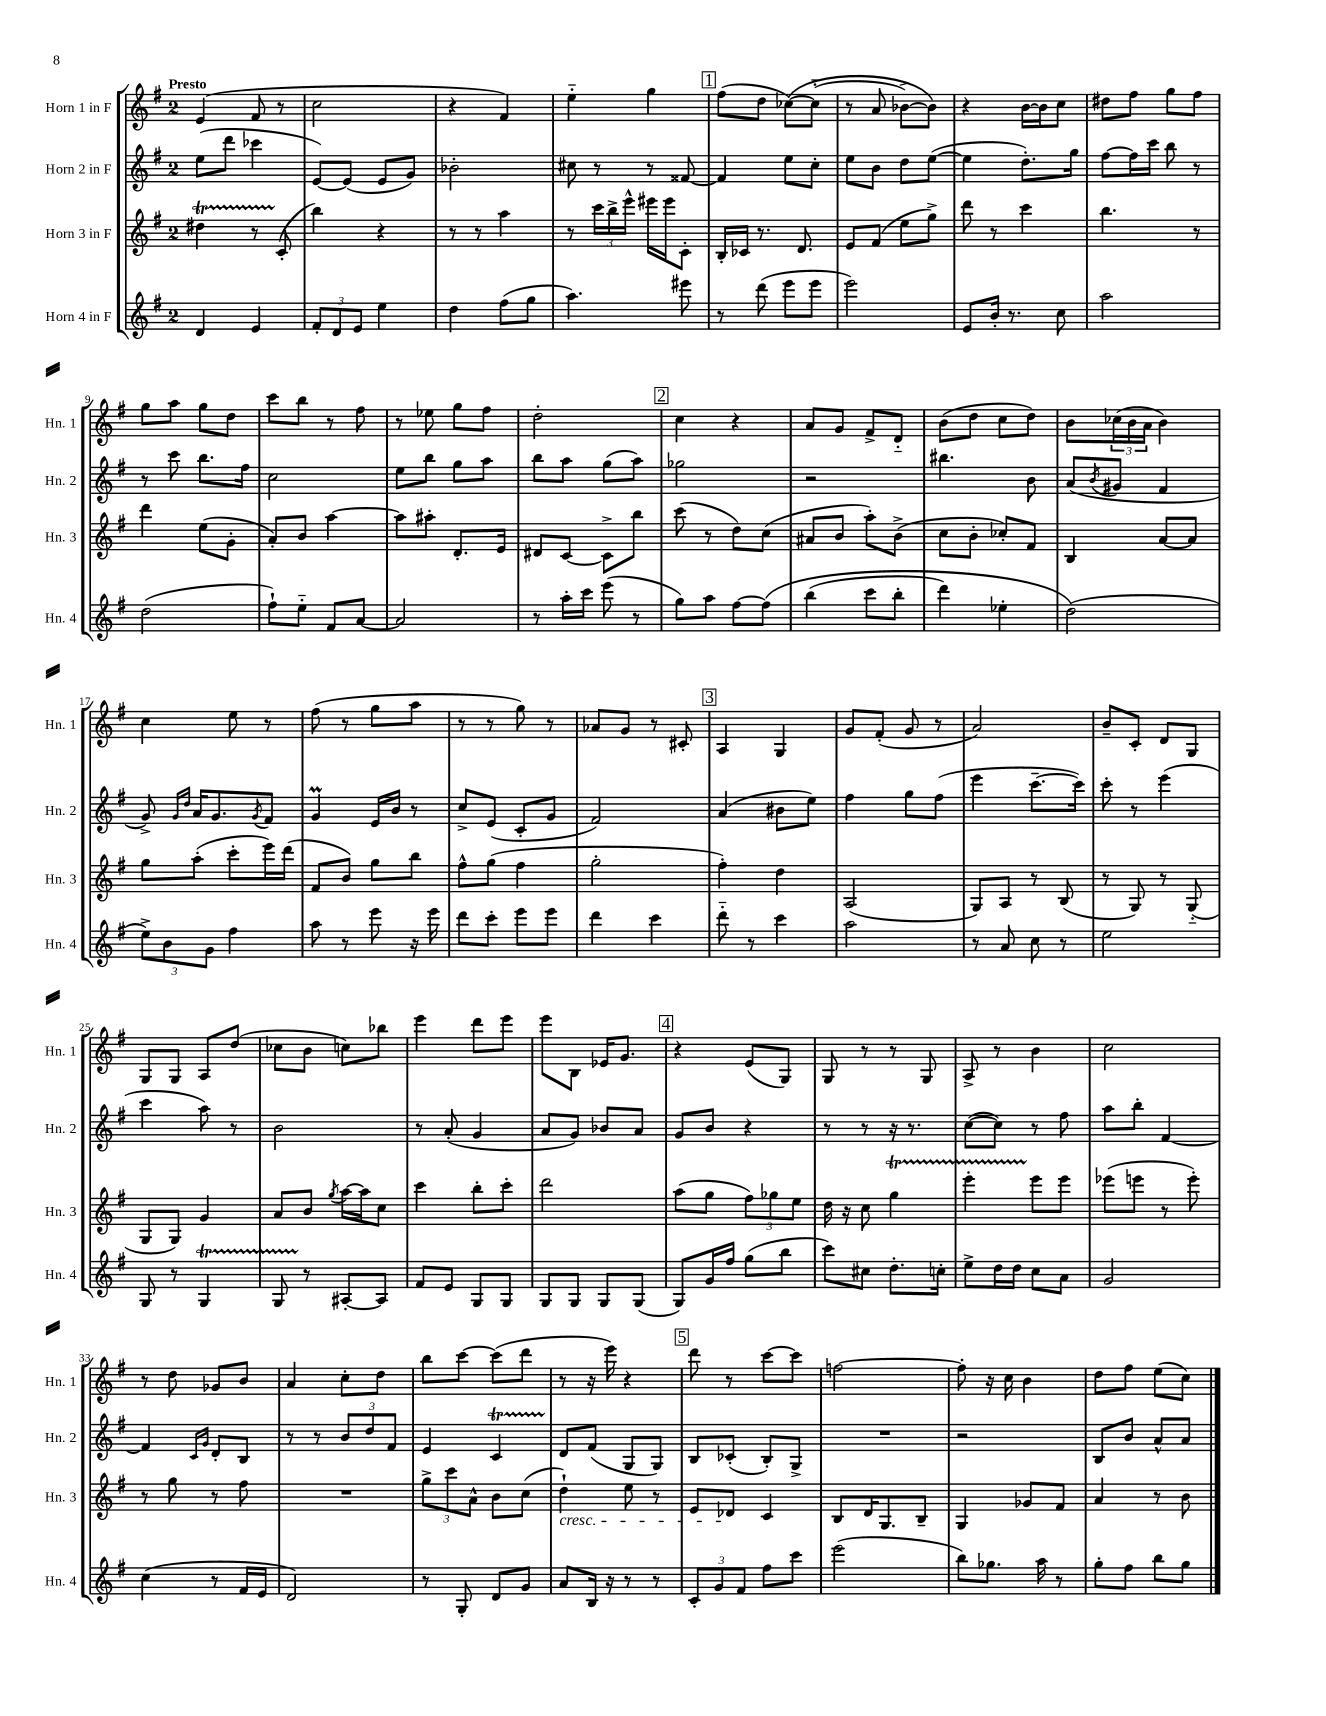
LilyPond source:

<<
\new StaffGroup <<
\new Staff = "s0" \with { instrumentName = "Horn 1 in F" shortInstrumentName = "Hn. 1" } {
    \clef treble \key g \major \once \override Staff.TimeSignature.style = #'single-digit \time 2/4 \tempo "Presto"
    e'4( fis'8 r8 |
    c''2 |
    r4 fis'4) |
    e''4-_ g''4 |
    \mark \markup { \box "1" } fis''8( d''8 ces''8~)\( ces''8-_( |
    r8 a'8 bes'8~->) bes'8\) |
    r4 b'16~ b'16 c''8 |
    dis''8 fis''8 g''8 fis''8 |
    g''8 a''8 g''8 d''8 |
    c'''8 b''8 r8 fis''8 |
    r8 ees''8 g''8 fis''8 |
    d''2-. |
    \mark \markup { \box "2" } c''4 r4 |
    a'8 g'8 fis'8-> d'8-_ |
    b'8( d''8 c''8 d''8) |
    b'8 \tuplet 3/2 { ces''16( b'16 a'16 } b'4) |
    c''4 e''8 r8 |
    fis''8( r8 g''8 a''8 |
    r8 r8 g''8) r8 |
    aes'8 g'8 r8 cis'8-. |
    \mark \markup { \box "3" } a4 g4 |
    g'8 fis'8-.( g'8 r8 |
    a'2) |
    b'8-- c'8-. d'8 g8 |
    g8 g8 a8 d''8( |
    ces''8 b'8 c''8) bes''8 |
    e'''4 d'''8 e'''8 |
    e'''8 b8 ees'16 g'8. |
    \mark \markup { \box "4" } r4 e'8( g8) |
    g8 r8 r8 g8 |
    a8-> r8 b'4 |
    c''2 |
    r8 d''8 ges'8 b'8 |
    a'4 c''8-. d''8 |
    b''8 c'''8~ c'''8( d'''8 |
    r8 r16 e'''16) r4 |
    \mark \markup { \box "5" } d'''8 r8 c'''8~ c'''8 |
    f''2~ |
    f''8-. r16 c''16 b'4 |
    d''8 fis''8 e''8( c''8) \bar "|." |
}
\new Staff = "s1" \with { instrumentName = "Horn 2 in F" shortInstrumentName = "Hn. 2" } {
    \clef treble \key g \major \once \override Staff.TimeSignature.style = #'single-digit \time 2/4
    e''8( d'''8 ces'''4 |
    e'8~) e'8( e'8 g'8) |
    bes'2-. |
    cis''8 r8 r8 fisis'8~ |
    \mark \markup { \box "1" } fisis'4 e''8 c''8-. |
    e''8 b'8 d''8 e''8~( |
    e''4 d''8.-.) g''16 |
    fis''8~ fis''16 c'''16 b''8 r8 |
    r8 c'''8 b''8. fis''16 |
    c''2 |
    e''8 b''8 g''8 a''8 |
    b''8 a''8 g''8( a''8) |
    \mark \markup { \box "2" } ges''2 |
    r2 |
    bis''4. b'8 |
    a'8( \acciaccatura { b'8 } gis'8 fis'4 |
    g'8->) \grace { g'16 d''16 } a'16 g'8. \acciaccatura { g'8 } fis'8 |
    g'4\prall e'16 b'16 r8 |
    c''8-> e'8( c'8-. g'8 |
    fis'2) |
    \mark \markup { \box "3" } a'4( bis'8 e''8) |
    fis''4 g''8 fis''8( |
    e'''4 c'''8.~-- c'''16) |
    c'''8-. r8 e'''4( |
    c'''4 a''8) r8 |
    b'2 |
    r8 a'8-.( g'4 |
    a'8 g'8) bes'8 a'8 |
    \mark \markup { \box "4" } g'8 b'8 r4 |
    r8 r8 r16 r8. |
    c''8~( c''8) r8 fis''8 |
    a''8 b''8-. fis'4~ |
    fis'4 \grace { c'16 g'16 } d'8-. b8 |
    r8 r8 \tuplet 3/2 { b'8 d''8 fis'8 } |
    e'4 c'4\startTrillSpan |
    d'8\stopTrillSpan fis'8( g8 g8) |
    \mark \markup { \box "5" } b8 ces'8-.( b8-.) g8-> |
    R2 |
    r2 |
    b8 b'8 a'8-^ a'8 \bar "|." |
}
\new Staff = "s2" \with { instrumentName = "Horn 3 in F" shortInstrumentName = "Hn. 3" } {
    \clef treble \key g \major \once \override Staff.TimeSignature.style = #'single-digit \time 2/4
    dis''4\startTrillSpan r8 c'8-.\stopTrillSpan( |
    b''4) r4 |
    r8 r8 a''4 |
    r8 \tuplet 3/2 { c'''16 b''16-> e'''16-^ } eis'''16 eis'''16 c'8-. |
    \mark \markup { \box "1" } b16-. ces'16 r8. d'8. |
    e'8 fis'8( e''8 g''8->) |
    d'''8 r8 c'''4 |
    b''4. r8 |
    d'''4 e''8( g'8-. |
    a'8-.) b'8 a''4~ |
    a''8 ais''8-. d'8.-. e'16 |
    dis'8 c'8~ c'8-> b''8 |
    \mark \markup { \box "2" } c'''8( r8 d''8) c''8( |
    ais'8 b'8 a''8-.) b'8->( |
    c''8 b'8-. ces''8-.) fis'8 |
    b4 a'8~ a'8 |
    g''8 a''8-.( c'''8-. e'''16) d'''16( |
    fis'8 b'8) g''8 b''8 |
    fis''8-^ g''8( fis''4 |
    g''2-. |
    \mark \markup { \box "3" } fis''4-.) d''4 |
    a2( |
    g8) a8 r8 b8( |
    r8 g8) r8 g8-_( |
    g8 g8) g'4 |
    a'8 b'8 \acciaccatura { g''8 } a''16~ a''16 c''8 |
    c'''4 b''8-. c'''8-. |
    d'''2 |
    \mark \markup { \box "4" } a''8( g''8 \tuplet 3/2 { fis''8) ges''8 e''8 } |
    d''16 r16 c''8 g''4\startTrillSpan |
    e'''4-. e'''8\stopTrillSpan e'''8 |
    ees'''8( e'''8 r8 e'''8-.) |
    r8 g''8 r8 fis''8 |
    R2 |
    \tuplet 3/2 { g''8-> c'''8 a'8-^ } b'8 c''8( |
    d''4-!\cresc) e''8 r8 |
    \mark \markup { \box "5" } e'8 des'8\! c'4 |
    b8 d'16 g8. b8-- |
    g4 ges'8 fis'8 |
    a'4 r8 b'8 \bar "|." |
}
\new Staff = "s3" \with { instrumentName = "Horn 4 in F" shortInstrumentName = "Hn. 4" } {
    \clef treble \key g \major \once \override Staff.TimeSignature.style = #'single-digit \time 2/4
    d'4 e'4 |
    \tuplet 3/2 { fis'8-. d'8 e'8 } e''4 |
    d''4 fis''8( g''8 |
    a''4.) eis'''8 |
    \mark \markup { \box "1" } r8 d'''8( e'''8 e'''8 |
    e'''2) |
    e'8 b'16-. r8. c''8 |
    a''2 |
    d''2( |
    fis''8-!) e''8-_ fis'8 a'8~ |
    a'2 |
    r8 a''16-. c'''16 e'''8( r8 |
    \mark \markup { \box "2" } g''8) a''8 fis''8~ fis''8\( |
    b''4( c'''8 b''8-. |
    d'''4) ees''4-. |
    d''2(\) |
    \tuplet 3/2 { e''8->) b'8 g'8 } fis''4 |
    a''8 r8 e'''8 r16 e'''16 |
    d'''8 c'''8-. e'''8 e'''8 |
    d'''4 c'''4 |
    \mark \markup { \box "3" } d'''8-_ r8 c'''4 |
    a''2 |
    r8 a'8 c''8 r8 |
    e''2 |
    g8 r8 g4\startTrillSpan |
    g8 r8\stopTrillSpan ais8~-. ais8 |
    fis'8 e'8 g8 g8 |
    g8 g8 g8 g8( |
    \mark \markup { \box "4" } g8) g'16 fis''16 g''8( b''8 |
    c'''8) cis''8 d''8.-. c''16-. |
    e''8-> d''16 d''16 c''8 a'8 |
    g'2 |
    c''4( r8 fis'16 e'16 |
    d'2) |
    r8 g8-. d'8 g'8 |
    a'8 b16 r16 r8 r8 |
    \mark \markup { \box "5" } \tuplet 3/2 { c'8-. g'8 fis'8 } fis''8 c'''8 |
    e'''2( |
    b''8) ges''8. a''16 r8 |
    g''8-. fis''8 b''8 g''8 \bar "|." |
}
>>
>>
